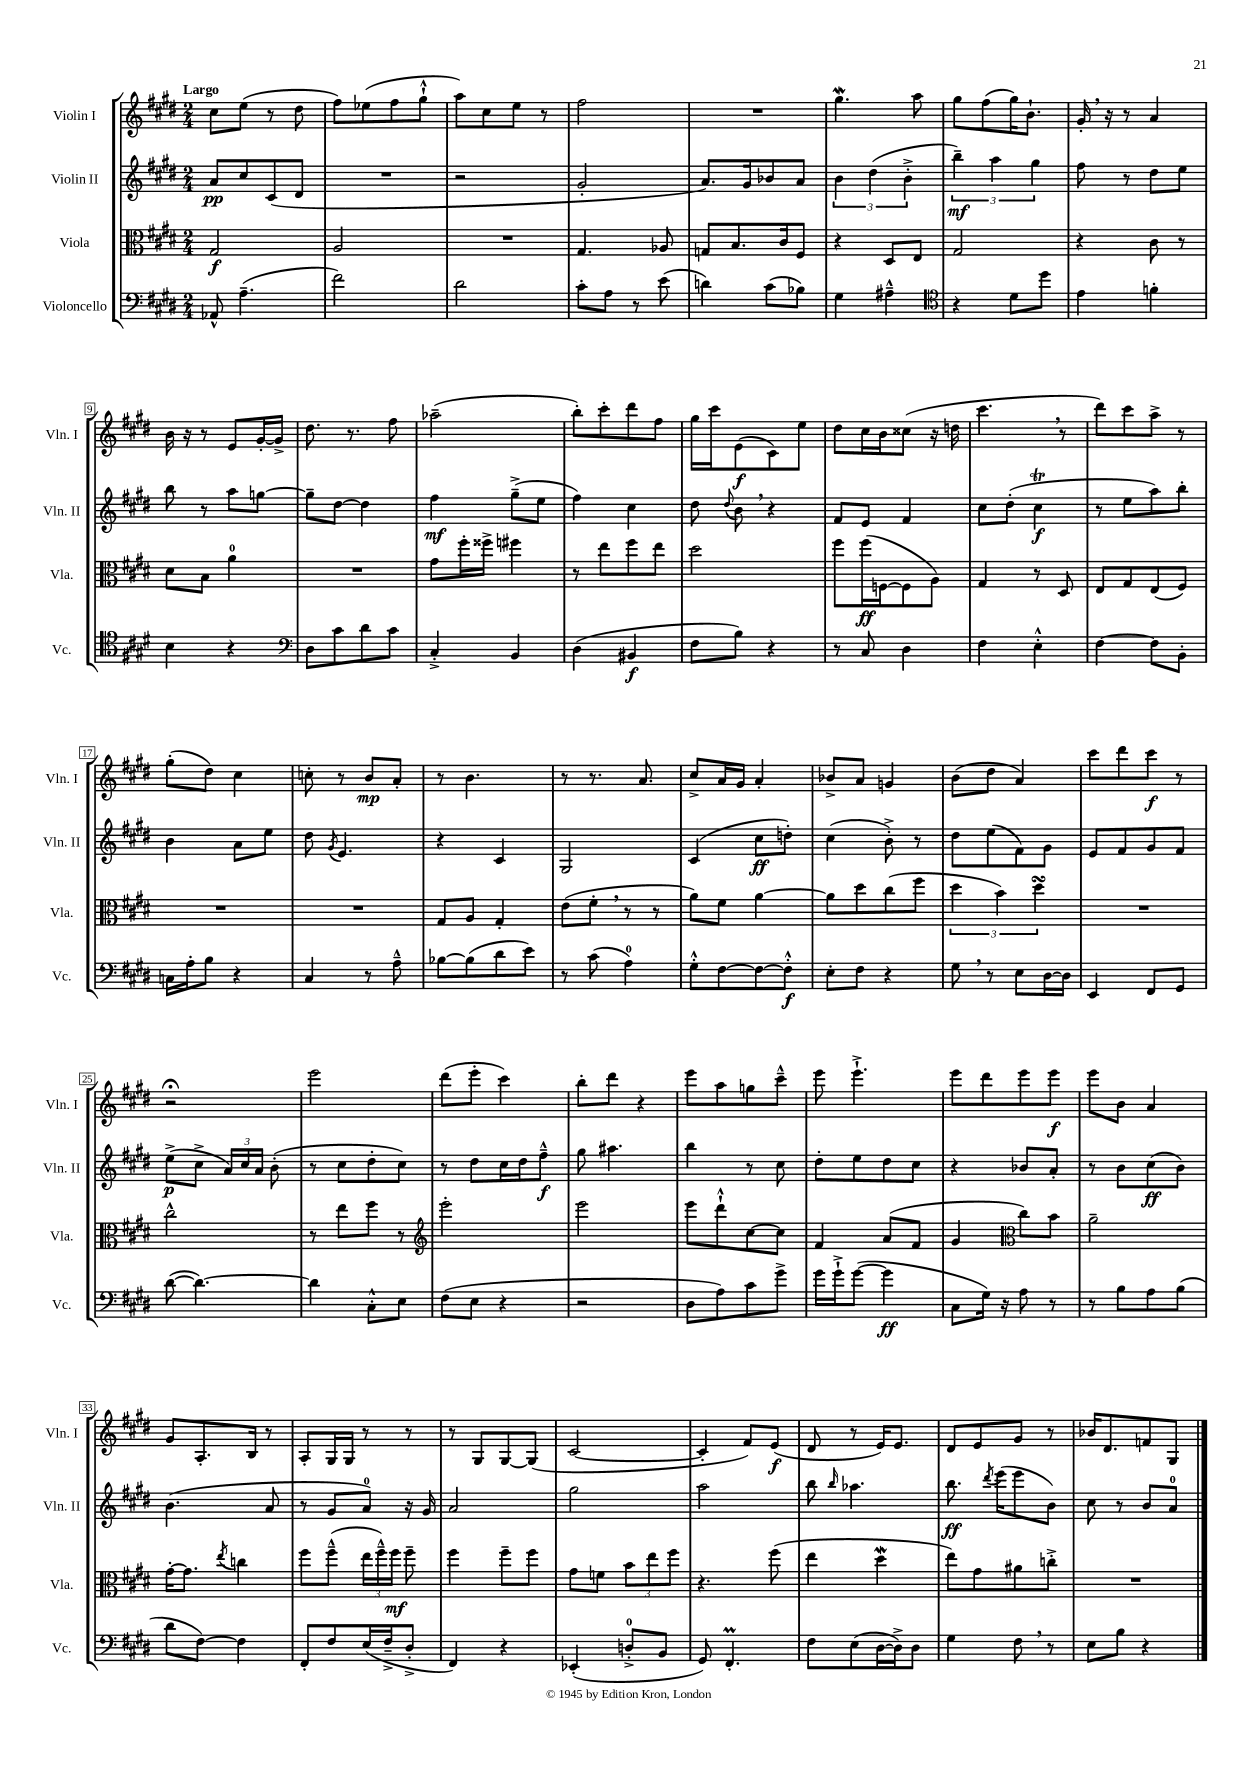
<<
\new StaffGroup <<
\new Staff = "s0" \with { instrumentName = "Violin I" shortInstrumentName = "Vln. I" } {
    \clef treble \key e \major \numericTimeSignature \time 2/4 \tempo "Largo"
    \autoBeamOff cis''8[ e''8]( r8 dis''8 |
    fis''8[) ees''8( fis''8 gis''8]-!-^ |
    a''8[) cis''8 e''8] r8 |
    fis''2 |
    R2 |
    gis''4.\mordent a''8 |
    gis''8[ fis''8( gis''16) b'8.]-! |
    gis'16-. \breathe r16 r8 a'4 |
    b'16 r16 r8 e'8[ gis'16~-. gis'16]-> |
    dis''8. r8. fis''8 |
    aes''2--( |
    b''8[-.) cis'''8-. dis'''8 fis''8] |
    gis''16[ cis'''16 e'8\f( cis'8) e''8] |
    dis''8[ cis''16 b'16 cisis''8]( r16 d''16 |
    cis'''4. \breathe r8 |
    dis'''8[) cis'''8 a''8]-> r8 |
    gis''8[-.( dis''8]) cis''4 |
    c''8-. r8 b'8[\mp a'8]-. |
    r8 b'4. |
    r8 r8. a'8. |
    cis''8[-> a'16 gis'16] a'4-. |
    bes'8[-> a'8] g'4 |
    b'8[( dis''8] a'4) |
    cis'''8[ dis'''8 cis'''8]\f r8 |
    r2\fermata |
    e'''2 |
    dis'''8[( e'''8]-. cis'''4) |
    b''8[-. dis'''8] r4 |
    e'''8[ a''8 g''8 cis'''8]---^ |
    e'''8 e'''4.-!-> |
    e'''8[ dis'''8 e'''8 e'''8]\f |
    e'''8[ b'8] a'4 |
    gis'8[ a8.-. b16] r8 |
    a8[-. gis16 gis16] r8 r8 |
    r8 gis8[ gis8~ gis8]( |
    cis'2~ |
    cis'4-. fis'8[) e'8]\f( |
    dis'8 r8 e'16[) e'8.] |
    dis'8[ e'8 gis'8] r8 |
    bes'16[ dis'8. f'8 gis8] \bar "|." |
}
\new Staff = "s1" \with { instrumentName = "Violin II" shortInstrumentName = "Vln. II" } {
    \clef treble \key e \major \numericTimeSignature \time 2/4
    \autoBeamOff a'8[\pp cis''8 cis'8( dis'8] |
    R2 |
    r2 |
    gis'2-. |
    a'8.[) gis'16 bes'8 a'8] |
    \tuplet 3/2 { b'4 dis''4( b'4-.-> } |
    \tuplet 3/2 { b''4--\mf) a''4 gis''4 } |
    fis''8 r8 dis''8[ e''8] |
    b''8 r8 a''8[ g''8]~ |
    g''8[-- dis''8]~ dis''4 |
    fis''4\mf gis''8[--->( e''8] |
    fis''4) cis''4 |
    dis''8 \appoggiatura { dis''8 } b'8 \breathe r4 |
    fis'8[ e'8] fis'4 |
    cis''8[ dis''8]-.( cis''4\trill\f |
    r8 e''8[ a''8) b''8]-. |
    b'4 a'8[ e''8] |
    dis''8 \acciaccatura { gis'8 } e'4. |
    r4 cis'4 |
    gis2 |
    cis'4( cis''8[\ff d''8]-.) |
    cis''4( b'8-.->) r8 |
    dis''8[ e''8( fis'8) gis'8] |
    e'8[ fis'8 gis'8 fis'8] |
    e''8[->\p( cis''8]-> \tuplet 3/2 { a'16[) cis''16 a'16] } b'8-.( |
    r8 cis''8[ dis''8-. cis''8]) |
    r8 dis''8[ cis''16 dis''16 fis''8]---^\f |
    gis''8 ais''4. |
    b''4 r8 cis''8 |
    dis''8[-. e''8 dis''8 cis''8] |
    r4 bes'8[ a'8]-. |
    r8 b'8[ cis''8\ff( b'8]) |
    b'4.( a'8 |
    r8 gis'8[ a'8]-0) r16 gis'16 |
    a'2 |
    gis''2 |
    a''2 |
    b''8 \grace { b''16 } aes''4. |
    b''8.\ff \acciaccatura { dis'''8 } e'''16[( e'''8 b'8]) |
    cis''8 r8 b'8[ a'8]-0 \bar "|." |
}
\new Staff = "s2" \with { instrumentName = "Viola" shortInstrumentName = "Vla." } {
    \clef alto \key e \major \numericTimeSignature \time 2/4
    \autoBeamOff gis2\f |
    a2 |
    R2 |
    gis4. aes8 |
    g8[ b8. cis'16 fis8] |
    r4 dis8[ e8] |
    gis2 |
    r4 cis'8 r8 |
    dis'8[ b8] a'4-0 |
    R2 |
    gis'8[ fis''16-. fisis''16]-> fis''4 |
    r8 e''8[ fis''8 e''8] |
    dis''2 |
    fis''8[ fis''16\ff( f16~ f8 a8]) |
    gis4 r8 dis8 |
    e8[ gis8 e8( fis8]) |
    R2 |
    R2 |
    gis8[ a8] gis4-. |
    e'8[( fis'8]-. \breathe r8 r8 |
    a'8[) fis'8] a'4~ |
    a'8[ dis''8 cis''8( fis''8] |
    \tuplet 3/2 { dis''4 b'4) dis''4\turn } |
    R2 |
    cis''2-^ |
    r8 e''8[ fis''8] r8 |
    \clef treble e'''2-. |
    e'''2 |
    e'''8[ dis'''8-!-^ cis''8~ cis''8] |
    fis'4 a'8[( fis'8] |
    gis'4 \clef alto cis''8[) b'8] |
    a'2-- |
    gis'16[~-. gis'8.] \acciaccatura { e''8 } c''4 |
    fis''8[ fis''8]---^( \tuplet 3/2 { e''16[ fis''16---^) fis''16]\mf } fis''8-- |
    fis''4 fis''8[-- fis''8] |
    gis'8[ f'8] \tuplet 3/2 { b'8[ e''8 fis''8] } |
    r4. fis''8( |
    e''4 dis''4\mordent |
    e''8[) gis'8 ais'8 c''8]-.-> |
    R2 \bar "|." |
}
\new Staff = "s3" \with { instrumentName = "Violoncello" shortInstrumentName = "Vc." } {
    \clef bass \key e \major \numericTimeSignature \time 2/4
    \autoBeamOff aes,8-^ a4.--( |
    fis'2) |
    dis'2 |
    cis'8[-. a8] r8 e'8( |
    d'4) cis'8[( bes8]) |
    gis4 ais4---^ |
    \clef tenor r4 dis'8[ dis''8] |
    e'4 f'4-. |
    b4 r4 |
    \clef bass dis8[ cis'8 dis'8 cis'8] |
    cis4-.-> b,4 |
    dis4( bis,4\f |
    fis8[ b8]) r4 |
    r8 cis8 dis4 |
    fis4 e4-.-^ |
    fis4~ fis8[ b,8]-. |
    c16[ a16-. b8] r4 |
    cis4 r8 a8---^ |
    bes8[~ bes8( dis'8 e'8]) |
    r8 cis'8( a4-0) |
    gis8[-.-^ fis8~ fis8~ fis8]-.-^\f |
    e8[-. fis8] r4 |
    gis8 \breathe r8 e8[ dis16~ dis16] |
    e,4 fis,8[ gis,8] |
    dis'8~( dis'4.~) |
    dis'4 cis8[-.-^ e8] |
    fis8[( e8] r4 |
    r2 |
    dis8[ a8) cis'8 gis'8]-> |
    gis'16[ gis'16-!-> gis'8]~( gis'4\ff |
    cis8[ gis16]) r16 a8 r8 |
    r8 b8[ a8 b8]( |
    dis'8[ fis8]~) fis4 |
    fis,8[-. fis8 e16( fis16---> dis8]-.-> |
    fis,4) r4 |
    ees,4-.( d8[-0-.-> b,8] |
    gis,8) fis,4.-.\prall |
    fis8[ e8( dis16~ dis16->) dis8] |
    gis4 fis8 \breathe r8 |
    e8[ b8] r4 \bar "|." |
}
>>
>>
\layout { \context { \Score \override BarNumber.stencil = #(make-stencil-boxer 0.1 0.3 ly:text-interface::print) } }
